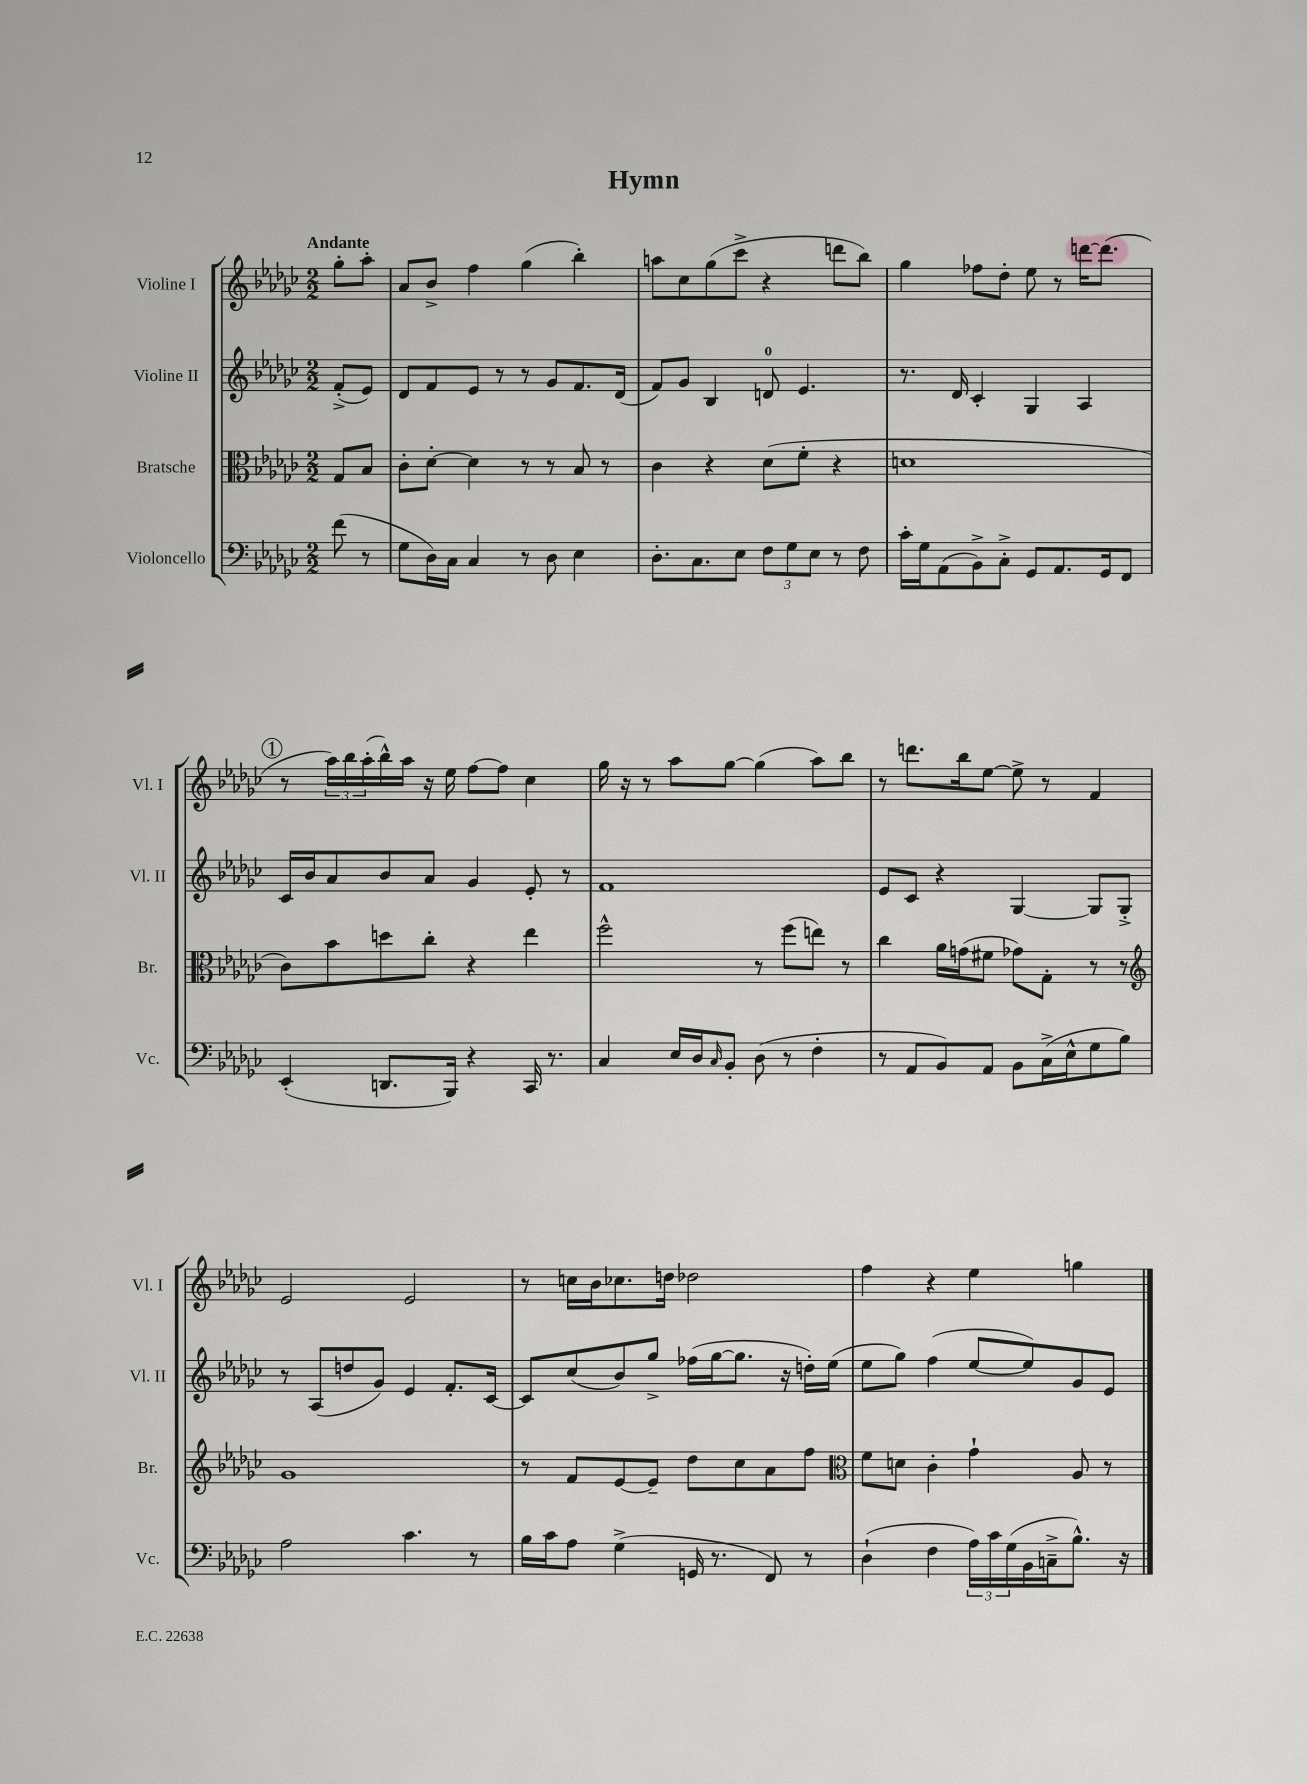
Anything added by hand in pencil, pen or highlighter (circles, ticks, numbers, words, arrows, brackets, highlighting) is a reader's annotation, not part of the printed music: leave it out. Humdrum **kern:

**kern	**kern	**kern	**kern
*staff4	*staff3	*staff2	*staff1
*clefF4	*clefC3	*clefG2	*clefG2
*k[b-e-a-d-g-c-]	*k[b-e-a-d-g-c-]	*k[b-e-a-d-g-c-]	*k[b-e-a-d-g-c-]
*M2/2	*M2/2	*M2/2	*M2/2
(8f	8G-	(8f'^	8gg-'
8r	8B-	8e-)	8aa-'
=	=	=	=
8G-	8c-'	8d-	8a-
16D-)	[8d-'	8f	8b-^
16C-	.	.	.
4C-	4d-]	8e-	4ff
.	.	8r	.
8r	8r	8r	(4gg-
8D-	8r	8g-	.
4E-	8B-	8.f	4bb-')
.	8r	.	.
.	.	(16d-	.
=	=	=	=
8.D-'	4c-	8f)	8aa
.	.	8g-	8cc-
8.C-	.	.	.
.	4r	4B-	(8gg-
8E-	.	.	8ccc-^
12F	(8d-	8d	4r
12G-	.	.	.
.	8f'	4.e-	.
12E-	.	.	.
8r	4r	.	8ddd
8F	.	.	8bb-)
=	=	=	=
16c-'	1d	8.r	4gg-
16G-	.	.	.
(8AA-	.	.	.
.	.	16d-	.
8BB-^)	.	4c-'	8ff-
8C-'^	.	.	8dd-'
8GG-	.	4G-	8ee-
8.AA-	.	.	8r
.	.	4A-	[16ddd
16GG-	.	.	(8.ddd]
8FF	.	.	.
=	=	=	=
(4EE-'	8c-)	16c-	8r
.	.	16b-	.
.	8b-	8a-	24aa-)
.	.	.	24bb-
.	.	.	(24aa-'
8.DD	8dd	8b-	16bb-^^)
.	.	.	16aa-
.	8cc-'	8a-	16r
16BBB-)	.	.	16ee-
4r	4r	4g-	[8ff
.	.	.	8ff]
16CC-	4ee-	8e-'	4cc-
8.r	.	.	.
.	.	8r	.
=	=	=	=
4C-	2ff^^	1f	16gg-
.	.	.	16r
.	.	.	8r
16E-	.	.	8aa-
16D-	.	.	.
16qqC-	.	.	.
8BB-'	.	.	[8gg-
(8D-	8r	.	(4gg-]
8r	(8ff	.	.
4F'	8ee)	.	8aa-)
.	8r	.	8bb-
=	=	=	=
8r	4cc-	8e-	8r
8AA-	.	8c-	8.ddd
8BB-)	16a-	4r	.
.	(16g	.	16bb-
8AA-	8f#	.	[8ee-
8BB-	8g-)	[4G-	8ee-^]
(16C-^	8G-'	.	8r
16E-^^	.	.	.
8G-	8r	8G-]	4f
8B-)	8r	8G-'^	.
=	=	=	=
*	*clefG2	*	*
2A-	1g-	8r	2e-
.	.	(8A-	.
.	.	8dd	.
.	.	8g-)	.
4.c-	.	4e-	2e-
.	.	8.f'	.
8r	.	.	.
.	.	[16c-	.
=	=	=	=
16B-	8r	8c-]	8r
16c-	.	.	.
8A-	8f	(8cc-	16cc
.	.	.	16b-
(4G-^	[8e-	8b-)	8.cc-
.	8e-~]	8gg-^	.
.	.	.	16dd
16GG	8dd-	(16ff-	2dd-
8.r	.	[16gg-	.
.	8cc-	8.gg-]	.
8FF)	8a-	.	.
.	.	16r	.
8r	8ff	16dd')	.
.	.	(16ee-	.
=	=	=	=
*	*clefC3	*	*
(4D-`	8f	8ee-	4ff
.	8d	8gg-)	.
4F	4c-'	(4ff	4r
24A-)	4g-`	[8ee-	4ee-
24c-	.	.	.
(24G-	.	.	.
16BB-	.	8ee-])	.
16C~^	.	.	.
8.B-^^)	8A-	8g-	4gg
.	8r	8e-	.
16r	.	.	.
==	==	==	==
*-	*-	*-	*-
